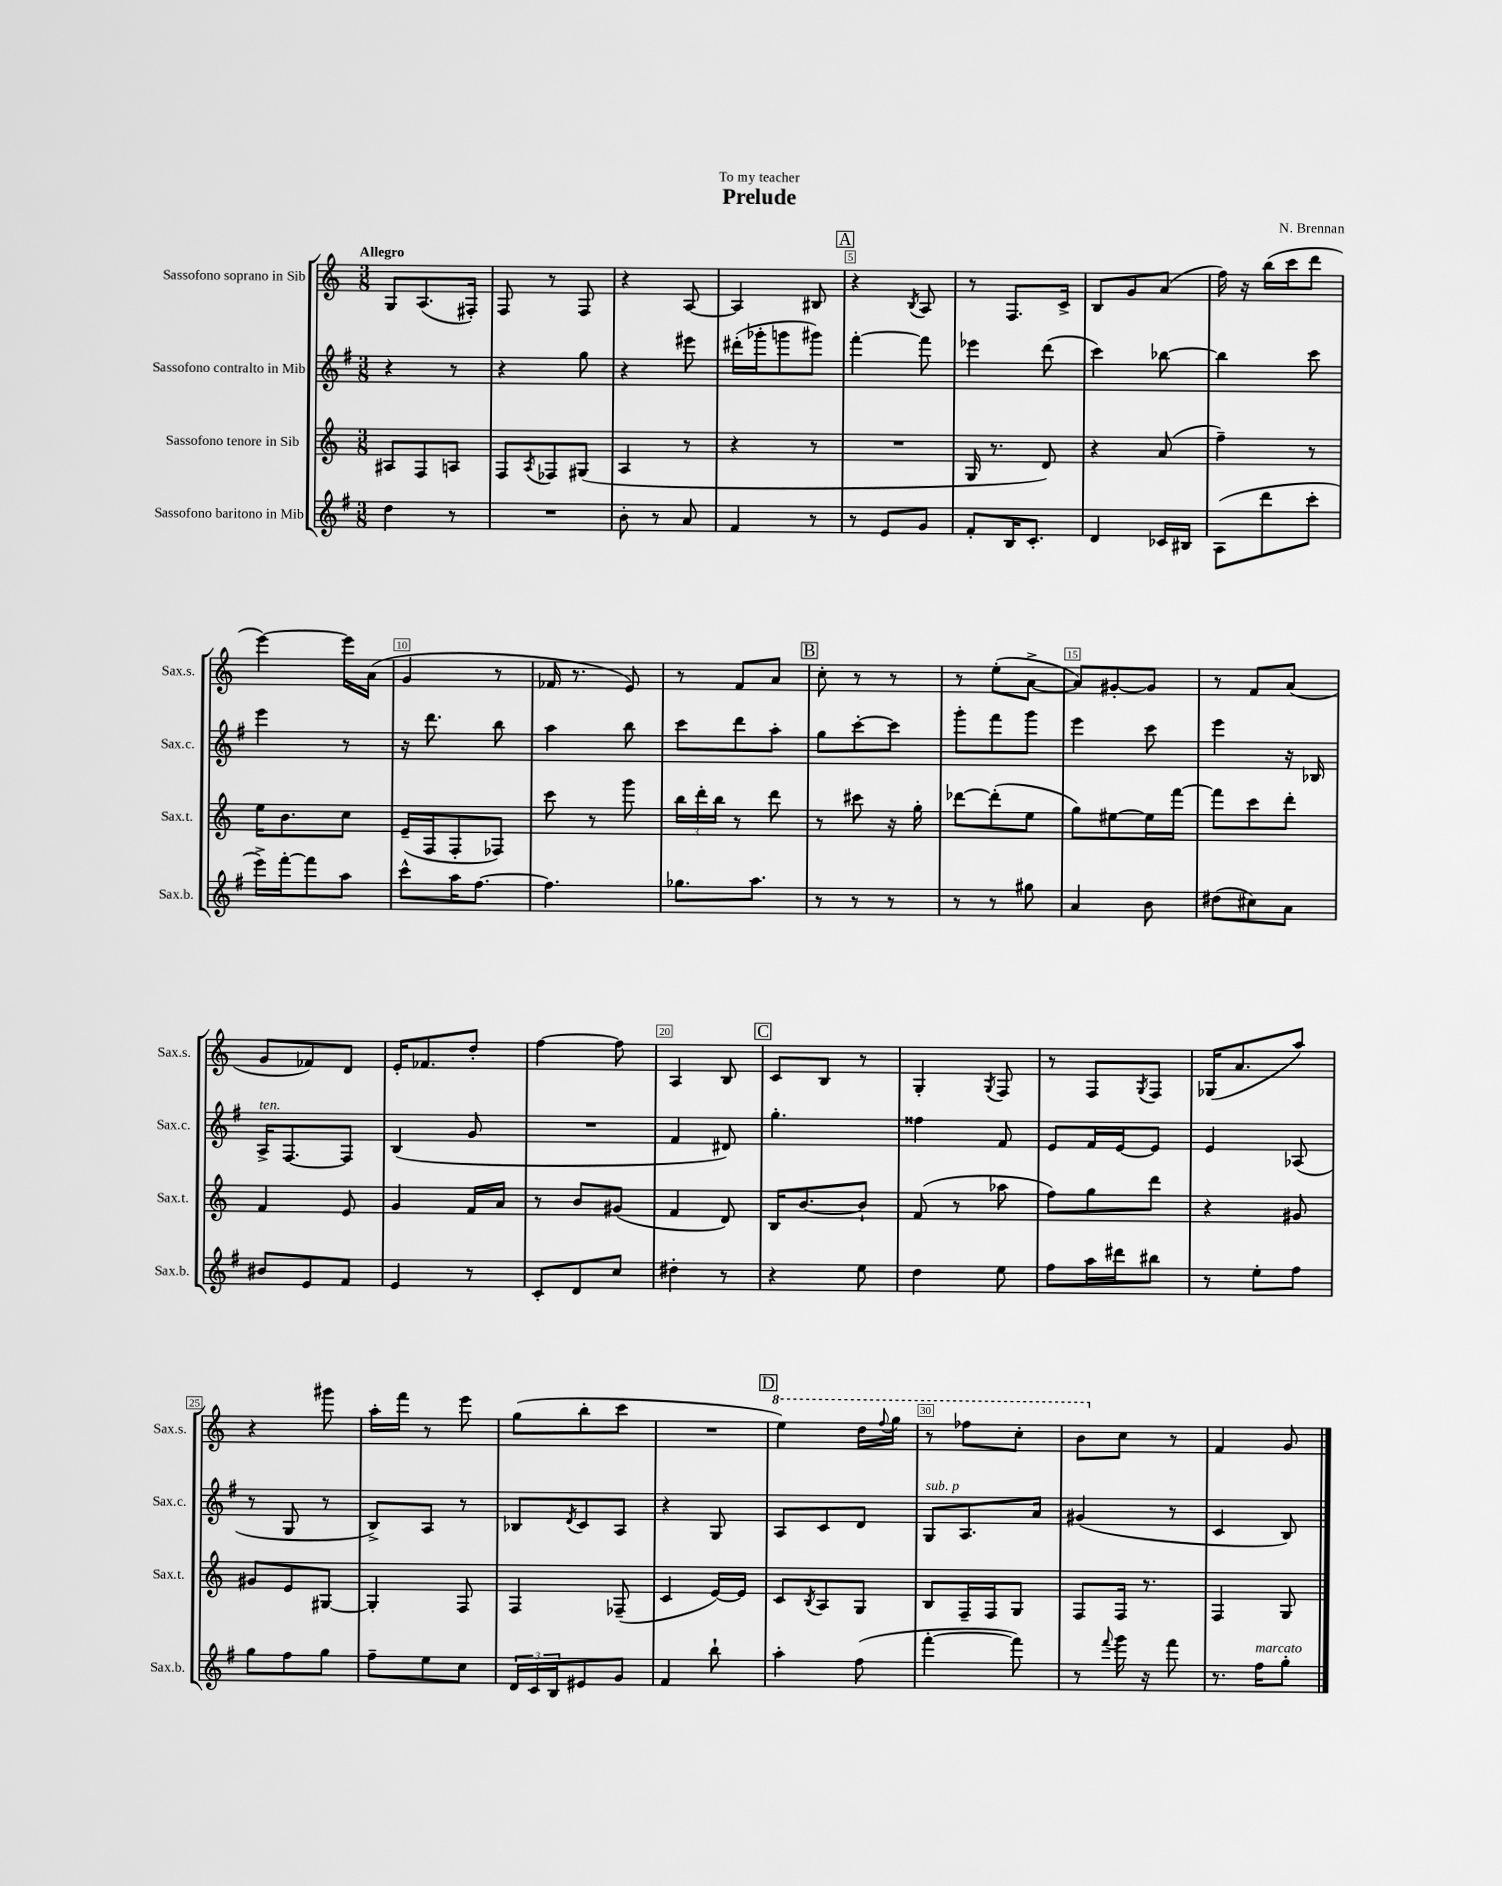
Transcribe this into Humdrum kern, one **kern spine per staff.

**kern	**kern	**kern	**kern
*staff4	*staff3	*staff2	*staff1
*clefG2	*clefG2	*clefG2	*clefG2
*k[f#]	*k[]	*k[f#]	*k[]
*M3/8	*M3/8	*M3/8	*M3/8
4dd	8A#	4r	8G
.	8F	.	(8.A
8r	8A	8r	.
.	.	.	16F#')
=	=	=	=
4.r	8F	4r	8F
.	8qA	.	.
.	8F-	.	8r
.	(8G#	8gg	8F
=	=	=	=
8b'	4A	4r	4r
8r	.	.	.
8a	8r	8eee#	[8A
=	=	=	=
4f#	4r	(16ddd#'	4A]
.	.	16ggg-'	.
.	.	8ggg	.
8r	8r	8ggg#)	8B#
=	=	=	=
8r	4.r	[4fff#'	4r
8e	.	.	.
.	.	.	8qB
8g	.	8fff#]	8A
=	=	=	=
8f#'	16G	4eee-	8r
.	8.r	.	.
16B	.	.	8.F
8.c'	.	.	.
.	8d)	(8ddd	.
.	.	.	16c^
=	=	=	=
4d	4r	4ccc)	8B
.	.	.	8g
16c-	(8a	[8bb-	(8a
16B#	.	.	.
=	=	=	=
(8A	4ff~)	4bb-]	16ff)
.	.	.	16r
8ddd	.	.	(16bb
.	.	.	16ccc
8ccc'	8r	8ccc	8ddd
=	=	=	=
16eee^)	16ee	4eee	[4eee)
[16fff#'	8.b	.	.
8fff#]	.	.	.
8aa	8cc	8r	16eee]
.	.	.	(16a
=	=	=	=
8ccc^^	(16e~	16r	4g
.	16F	8.ddd	.
16aa	8F'	.	.
[8.ff#	.	.	.
.	8F-)	8bb	8r
=	=	=	=
4.ff#]	8ccc	4aa	16f-
.	.	.	8.r
.	8r	.	.
.	8ggg	8bb	8e)
=	=	=	=
8.gg-	24bb	8ccc	8r
.	24ddd'	.	.
.	24bb	.	.
.	8r	8ddd	8f
8.aa	.	.	.
.	8ddd	8aa'	8a
=	=	=	=
8r	8r	8gg	8cc'
8r	8ccc#	[8ccc'	8r
8r	16r	8ccc]	8r
.	16gg'	.	.
=	=	=	=
8r	[8ddd-	8ggg'	8r
8r	(8ddd-']	8fff#	(8ee'
8gg#	8ee	8ggg	[8a^
=	=	=	=
4a	8gg)	4eee	8a])
.	[8ee#	.	[8g#'
8b	16ee#]	8ccc	8g#]
.	[16fff	.	.
=	=	=	=
(8dd#	8fff]	4eee	8r
8cc#)	8ccc	.	8f
8a	8ddd'	16r	(8a
.	.	16B-	.
=	=	=	=
8b#	4f	16A^	8g
.	.	[8.F#	.
8e	.	.	8f-)
8f#	8e	8F#]	8d
=	=	=	=
4e	4g	(4B	16e'
.	.	.	8.f-
8r	16f	8g	8dd'
.	16a	.	.
=	=	=	=
8c'	8r	4.r	[4ff
8d	8b	.	.
8cc	(8g#	.	8ff]
=	=	=	=
4dd#'	4f	4f#	4A
8r	8d)	8d#)	8B
=	=	=	=
4r	16B	4.gg'	8c
.	[8.b	.	.
.	.	.	8B
8ee	8b`]	.	8r
=	=	=	=
4dd	(8f	4ff##	4G'
.	8r	.	.
.	.	.	8qG
8ee	8aa-	8f#	8F
=	=	=	=
8ff#	8ff)	8e	8r
16aa	8gg	16f#	8F
16ddd#	.	[16e	.
.	.	.	8qG
8bb#	8ddd	8e]	8F
=	=	=	=
8r	4r	4e	(16G-
.	.	.	8.a
8ee'	.	.	.
8ff#	8g#	(8A-	8aa)
=	=	=	=
8gg	8g#	8r	4r
8ff#	8e	8G	.
8gg	[8G#	8r	8ggg#
=	=	=	=
8ff#~	4G#']	8B^)	16aa'
.	.	.	16fff
8ee	.	8A	8r
8cc	8F	8r	8eee
=	=	=	=
24d	4F	8B-	(8gg
24c	.	.	.
24B	.	.	.
.	.	8qd	.
8e#	.	8c	8bb'
8g	(8F-~	8A	8ccc
=	=	=	=
4f#	4c	4r	4.r
8bb`	[16e)	8G	.
.	16e]	.	.
=	=	=	=
4aa'	8c	8A	4eee)
.	8qB	.	.
.	8A	8c	.
(8ff#	8G	8d	16ddd
.	.	.	8qqfff
.	.	.	16ggg
=	=	=	=
[4fff#'	8B	8G	8r
.	16F~	8.A	8fff-
.	16F	.	.
8fff#])	8G	.	8ccc'
.	.	16a	.
=	=	=	=
8r	8F	(4g#	8bb
8qqfff#	.	.	.
16ggg	16F	.	8cc
16r	8.r	.	.
8fff#	.	8r	8r
=	=	=	=
8.r	4F	4c	4f
16ff#	.	.	.
8gg'	8G	8B)	8g
==	==	==	==
*-	*-	*-	*-
